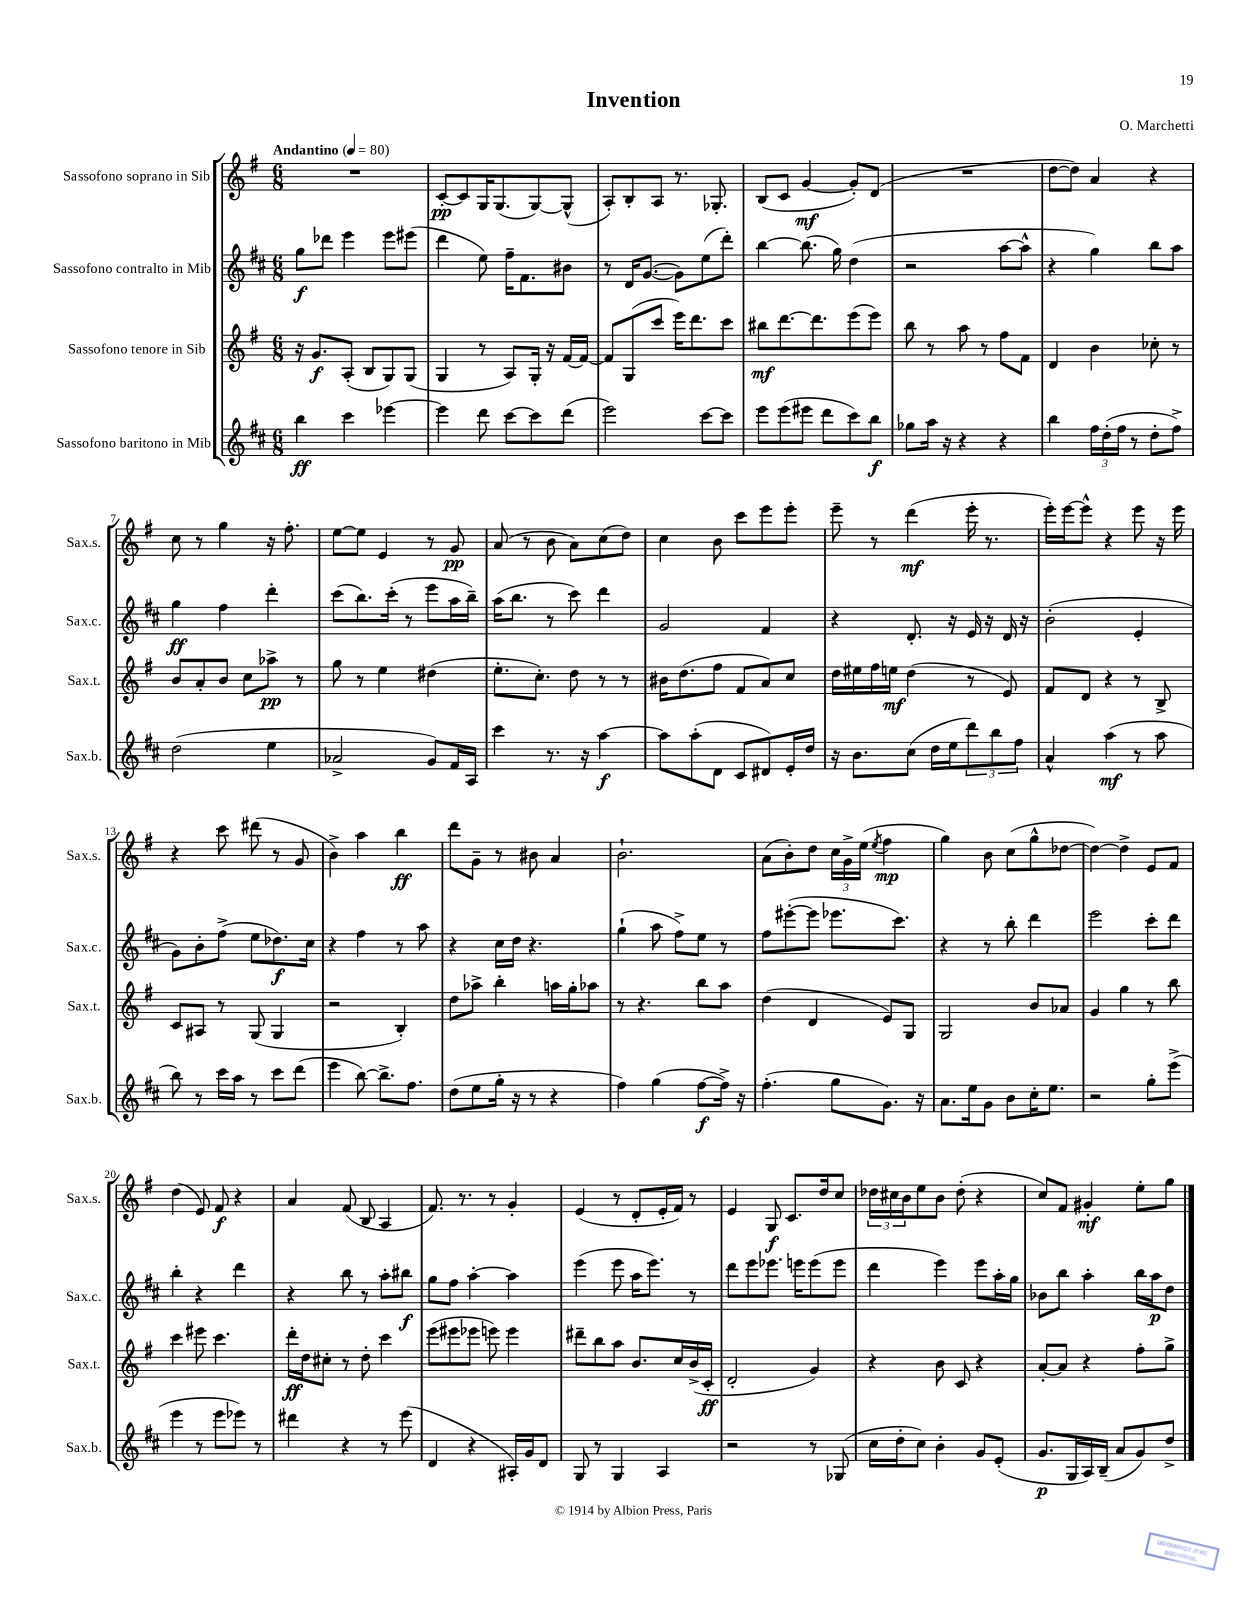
\header { title = "Invention" composer = "O. Marchetti" }
<<
\new StaffGroup <<
\new Staff = "s0" \with { instrumentName = "Sassofono soprano in Sib" shortInstrumentName = "Sax.s." } {
    \clef treble \key g \major \numericTimeSignature \time 6/8 \tempo "Andantino" 4 = 80
    R2. |
    c'8~-.\pp c'8 g16 g8.( g8~) g8-^( |
    a8-.) b8-. a8 r8. ges8.-. |
    b8( c'8 g'4~\mf g'8-.) d'8( |
    R2. |
    d''8~ d''8) a'4 r4 |
    c''8 r8 g''4 r16 fis''8.-. |
    e''8~ e''8 e'4 r8 g'8\pp |
    a'8( r8 b'8 a'8) c''8( d''8) |
    c''4 b'8 c'''8 e'''8 e'''8-. |
    e'''8-- r8 d'''4\mf( e'''16-. r8. |
    e'''16-.) e'''16~ e'''8-^ r4 e'''8 r16 e'''16 |
    r4 c'''8 dis'''8( r8 g'8 |
    b'4->) a''4 b''4\ff |
    d'''8 g'8-- r8 bis'8 a'4 |
    b'2.-! |
    a'8( b'8-.) d''8 \tuplet 3/2 { c''16 g'16-> e''16( } \acciaccatura { e''8 } fis''4\mp |
    g''4) b'8 c''8( g''8-^ des''8~ |
    des''4~) des''4-> e'8 fis'8 |
    d''4( e'8) fis'8\f r4 |
    a'4 fis'8( b8 a4 |
    fis'8.) r8. r8 g'4-. |
    e'4( r8 d'8-. e'16-. fis'16) r8 |
    e'4 g8\f c'8. d''16 c''8 |
    \tuplet 3/2 { des''16 cis''16 b'16 } e''8 b'8 des''8-.( r4 |
    c''8) fis'8 gis'4-.\mf e''8-. g''8 \bar "|." |
}
\new Staff = "s1" \with { instrumentName = "Sassofono contralto in Mib" shortInstrumentName = "Sax.c." } {
    \clef treble \key d \major \numericTimeSignature \time 6/8
    g''8\f des'''8 e'''4 e'''8 eis'''8( |
    d'''4 e''8) fis''16-- fis'8. bis'8 |
    r8 d'16 g'8.~( g'8) e''8( d'''8-.) |
    b''4~ b''8.( g''16) d''4( |
    r2 a''8~ a''8-^ |
    r4 g''4) b''8 a''8 |
    g''4\ff fis''4 d'''4-. |
    cis'''8( b''8.) cis'''16-.( r8 e'''8 a''16 b''16--) |
    a''16( b''8. r8 cis'''8) d'''4 |
    g'2 fis'4 |
    r4 d'8.-. r16 e'16 r16 d'16 r16 |
    b'2-.( e'4-. |
    g'8) b'8-. fis''8->( e''8 des''8.\f) cis''16 |
    r4 fis''4 r8 a''8 |
    r4 cis''16 d''16 r4. |
    g''4-!( a''8 fis''8->) e''8 r8 |
    fis''8 eis'''8~-.( eis'''8 ees'''8. cis'''8.) |
    r4 r8 b''8-. d'''4 |
    e'''2 cis'''8-. d'''8 |
    b''4-. r4 d'''4 |
    r4 b''8 r8 a''8-. bis''8\f |
    g''8 fis''8 a''4~-. a''4 |
    e'''4( e'''8 a''16 e'''8.) r8 |
    d'''8 e'''8 ees'''8. e'''16 e'''8( e'''8 |
    d'''4 e'''4) e'''8 a''16-. g''16 |
    bes'8 b''8 a''4-. b''16 a''16\p d''8 \bar "|." |
}
\new Staff = "s2" \with { instrumentName = "Sassofono tenore in Sib" shortInstrumentName = "Sax.t." } {
    \clef treble \key g \major \numericTimeSignature \time 6/8
    r16 g'8.\f a8-.( b8 g8) g8( |
    g4 r8 a8) g16-. r16 fis'16~ fis'16~ |
    fis'8 g8( c'''8 e'''16) d'''8. c'''8 |
    bis''8\mf d'''8.~ d'''8. e'''8( e'''8) |
    b''8 r8 a''8 r8 fis''8 fis'8 |
    d'4 b'4 ces''8-. r8 |
    b'8 a'8-. b'8 c''8 aes''8->\pp r8 |
    g''8 r8 e''4 dis''4( |
    e''8.-. c''8.-.) d''8 r8 r8 |
    bis'16 d''8.( fis''8 fis'8 a'8) c''8 |
    d''16 eis''16 fis''16 e''16\mf d''4( r8 e'8) |
    fis'8 d'8 r4 r8 b8-> |
    c'8 ais8 r8 g8( g4 |
    r2 b4-.) |
    d''8 aes''8-> b''4-. a''16 g''16-. aes''8 |
    r8 r4. b''8 a''8 |
    d''4( d'4 e'8) g8 |
    g2 b'8 aes'8 |
    g'4 g''4 r8 b''8 |
    c'''4 eis'''8 c'''4. |
    d'''16-.\ff d''16 cis''8-. r8 d''8-. c'''4 |
    e'''8( eis'''8 ees'''8 e'''8) e'''4 |
    dis'''8-- b''8 a''8 b'8. c''16 b'16->( c'16-.\ff |
    d'2-. g'4) |
    r4 b'8 c'8 r4 |
    a'8~-. a'8 r4 fis''8-. g''8-> \bar "|." |
}
\new Staff = "s3" \with { instrumentName = "Sassofono baritono in Mib" shortInstrumentName = "Sax.b." } {
    \clef treble \key d \major \numericTimeSignature \time 6/8
    b''4\ff cis'''4 ees'''4~ |
    ees'''4 d'''8 cis'''8~ cis'''8 d'''8( |
    e'''2) cis'''8~ cis'''8 |
    e'''8 e'''8( eis'''8 d'''8 cis'''8) b''8\f |
    ges''8 a''16 r16 r4 r4 |
    b''4 \tuplet 3/2 { fis''16 d''16-.( fis''16 } r8 d''8-. fis''8->) |
    d''2( e''4 |
    aes'2-> g'8) fis'16 a16 |
    cis'''4 r8. r16 a''4~\f |
    a''8 a''8-.( d'8 cis'8 dis'8) e'16-. d''16 |
    r16 b'8. cis''8( d''16 e''16 \tuplet 3/2 { d'''8) b''8 fis''8 } |
    a'4-^ a''4\mf( r8 a''8 |
    b''8) r8 cis'''16 a''16 r8 cis'''8 d'''8( |
    e'''4 b''8~) b''8.-> fis''8. |
    d''8( e''8 g''16-. r16 r8 r4 |
    fis''4) g''4( fis''8~\f fis''16->) r16 |
    fis''4.-.( g''8 g'8.) r16 |
    a'8. e''16 g'8 b'8 cis''16-. e''8. |
    r2 g''8-. e'''8->( |
    e'''4 r8 e'''8 ees'''8) r8 |
    dis'''4 r4 r8 e'''8( |
    d'4 r4 ais16-.) g'16 d'8 |
    g8 r8 g4 a4 |
    r2 r8 ges8( |
    cis''16 d''16-. cis''8) b'4-. g'8 e'8-.( |
    g'8.\p g16 a16) b16--( a'8 g'8) d''8-> \bar "|." |
}
>>
>>
